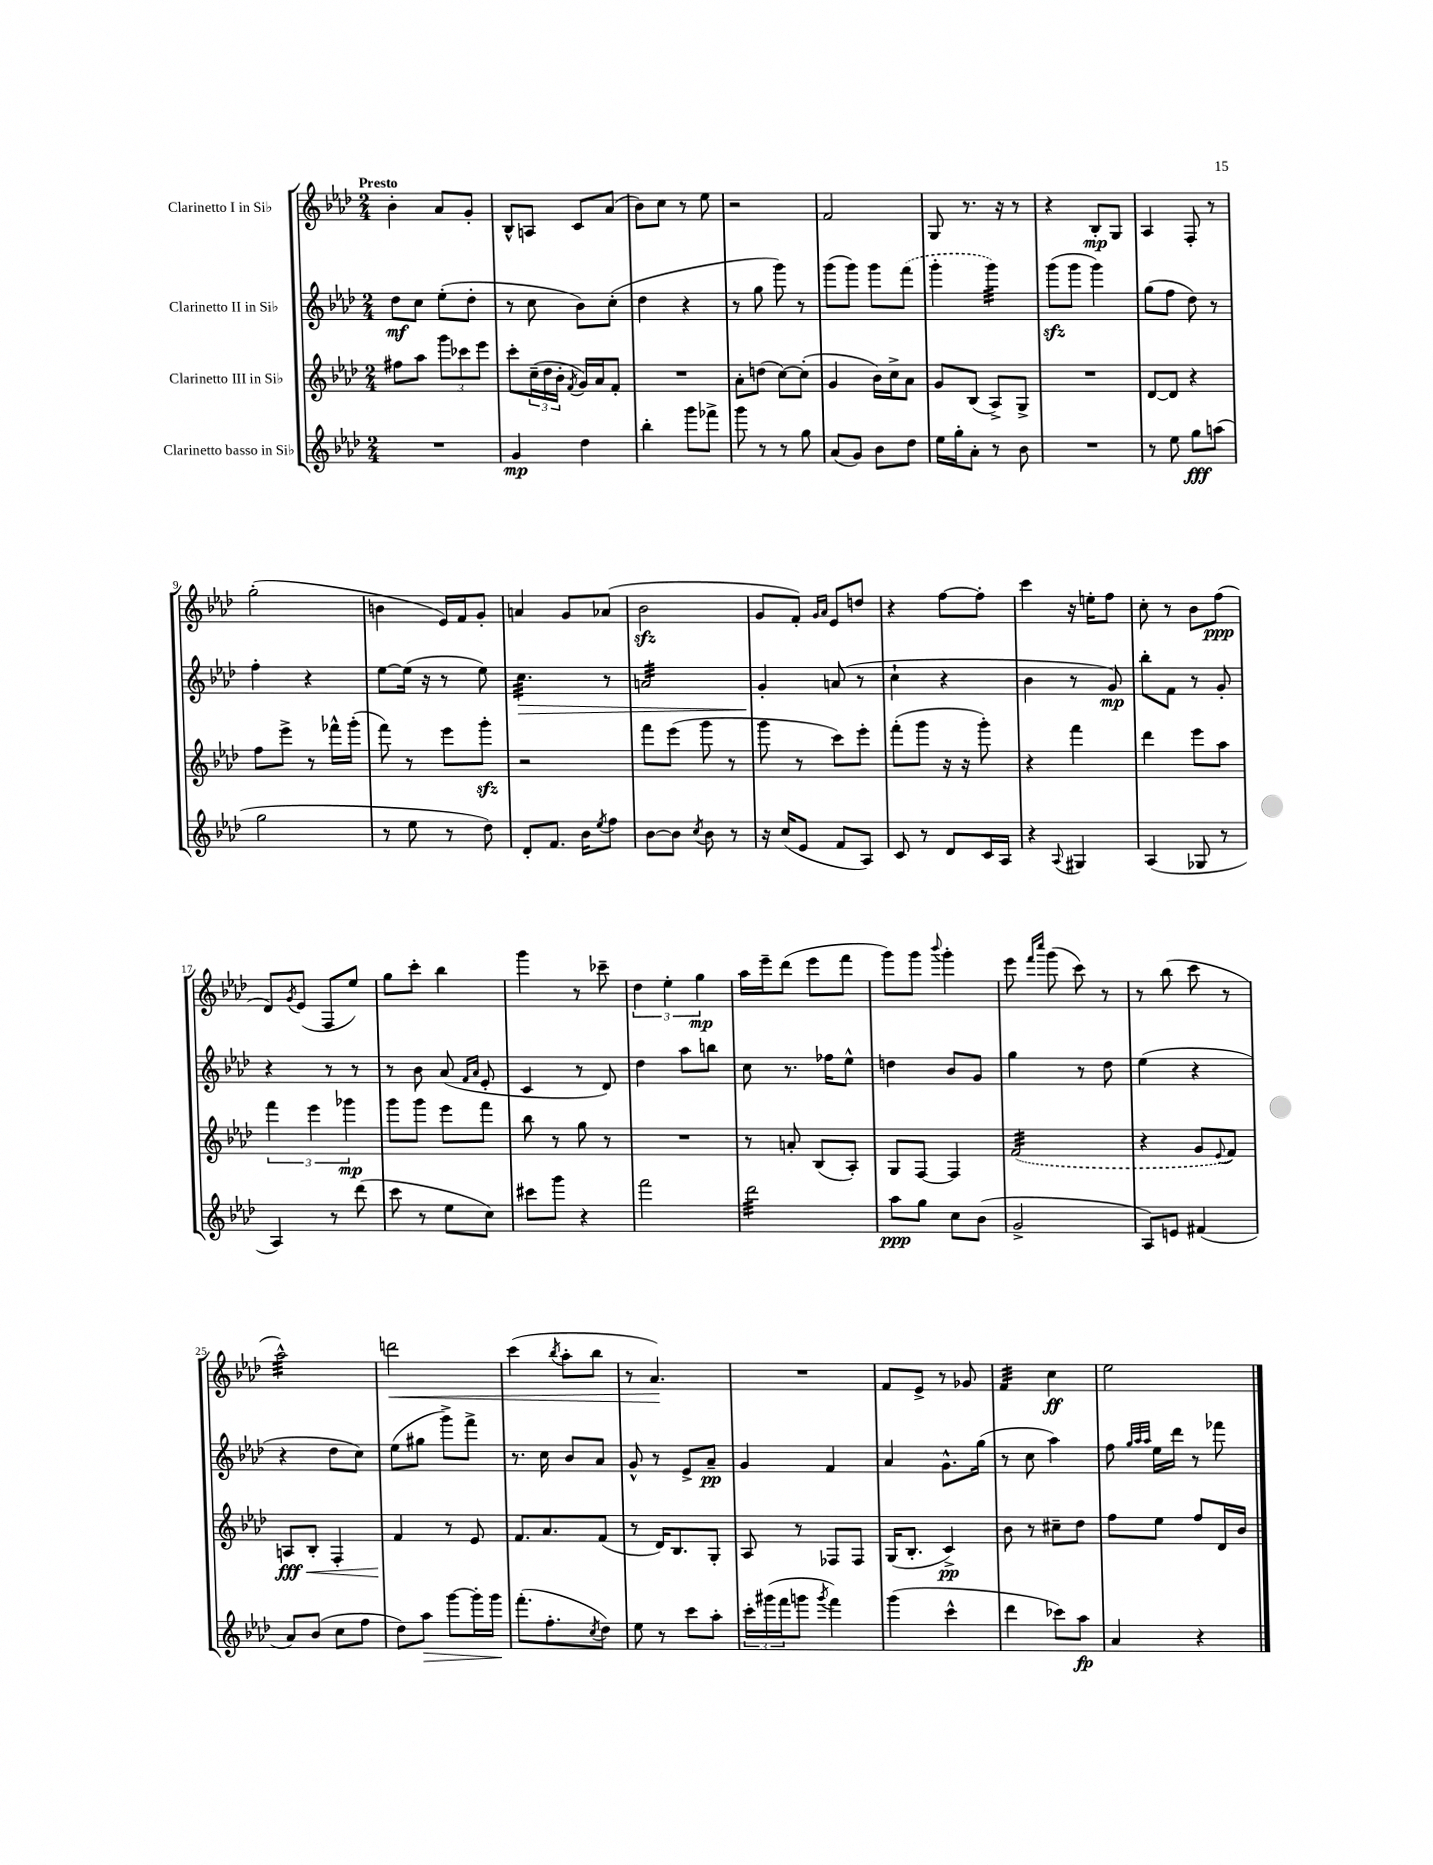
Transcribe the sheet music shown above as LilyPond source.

<<
\new StaffGroup <<
\new Staff = "s0" \with { instrumentName = "Clarinetto I in Sib" } {
    \clef treble \key aes \major \numericTimeSignature \time 2/4 \tempo "Presto"
    bes'4-. aes'8 g'8-. |
    bes8-^ a8 c'8 aes'8( |
    bes'8) c''8 r8 ees''8 |
    r2 |
    f'2 |
    g8 r8. r16 r8 |
    r4 bes8-.\mp g8 |
    aes4 f8-. r8 |
    g''2-.( |
    b'4 ees'16) f'16 g'8-. |
    a'4 g'8 aes'8( |
    bes'2\sfz |
    g'8 f'8-.) \grace { g'16 aes'16 } ees'8 d''8 |
    r4 f''8~ f''8-. |
    c'''4 r16 e''16-. f''8 |
    c''8-. r8 bes'8 f''8\ppp( |
    des'8) \acciaccatura { g'8 } ees'8( f8 ees''8) |
    g''8 c'''8-. bes''4 |
    g'''4 r8 ces'''8-- |
    \tuplet 3/2 { des''4 ees''4-. g''4\mp } |
    aes''16 ees'''16-- des'''8( ees'''8 f'''8 |
    g'''8) g'''8 \appoggiatura { bes'''8 } g'''4-. |
    ees'''8 \grace { f'''16 c''''16 } g'''8( c'''8) r8 |
    r8 bes''8( c'''8 r8 |
    aes''2:32-^) |
    d'''2\< |
    c'''4( \acciaccatura { bes''8 } aes''8-. bes''8 |
    r8 aes'4.\!) |
    R2 |
    f'8 ees'8-> r8 ges'8 |
    f'4:32 c''4\ff |
    ees''2 \bar "|." |
}
\new Staff = "s1" \with { instrumentName = "Clarinetto II in Sib" } {
    \clef treble \key aes \major \numericTimeSignature \time 2/4
    des''8\mf c''8 ees''8-.( des''8-. |
    r8 c''8 bes'8) c''8-.( |
    des''4 r4 |
    r8 g''8 g'''8) r8 |
    g'''8( g'''8) g'''8 \once \slurDashed f'''8( |
    g'''4-. g'''4:32) |
    g'''8\sfz( g'''8 g'''4) |
    g''8( f''8 des''8) r8 |
    f''4-. r4 |
    ees''8~ ees''16( r16 r8 ees''8) |
    c''4.:32\> r8 |
    a'2:32 |
    g'4-.\! a'8( r8 |
    c''4-! r4 |
    bes'4 r8 g'8\mp) |
    bes''8-. f'8 r8 g'8-. |
    r4 r8 r8 |
    r8 bes'8 aes'8( \grace { f'16 aes'16 } ees'8-. |
    c'4 r8 des'8) |
    des''4 aes''8 b''8 |
    c''8 r8. fes''16 ees''8-^ |
    d''4 bes'8 g'8 |
    g''4 r8 des''8 |
    ees''4( r4 |
    r4 des''8 c''8) |
    ees''8( gis''8 g'''8->) f'''8-> |
    r8. c''16 bes'8 aes'8 |
    g'8-^ r8 ees'8-> aes'8--\pp |
    g'4 f'4 |
    aes'4 g'8.-^ g''16( |
    r8 c''8 aes''4) |
    f''8 \grace { g''32 aes''32 aes''32 } ees''16 des'''16 r8 fes'''8 \bar "|." |
}
\new Staff = "s2" \with { instrumentName = "Clarinetto III in Sib" } {
    \clef treble \key aes \major \numericTimeSignature \time 2/4
    fis''8 aes''8 \tuplet 3/2 { g'''8 ces'''8 ees'''8 } |
    c'''8-. \tuplet 3/2 { c''16--( des''16 bes'16-. } \acciaccatura { f'8 } g'16) aes'16 f'8-. |
    R2 |
    aes'8-. d''8( c''8~) c''8-.( |
    g'4 bes'16) c''16-> aes'8 |
    g'8 bes8( aes8->) g8-> |
    R2 |
    des'8~ des'8 r4 |
    f''8 ees'''8-> r8 fes'''16-^ g'''16-.( |
    f'''8) r8 ees'''8 g'''8-.\sfz |
    r2 |
    f'''8 ees'''8( g'''8 r8 |
    g'''8 r8 c'''8) ees'''8-. |
    f'''8-.( g'''8 r16 r16 g'''8-.) |
    r4 f'''4 |
    des'''4 ees'''8 aes''8 |
    \tuplet 3/2 { f'''4 ees'''4 ges'''4\mp } |
    g'''8 g'''8 ees'''8 f'''8 |
    bes''8 r8 g''8 r8 |
    R2 |
    r8 a'8-. bes8( aes8-.) |
    g8 f8~ f4 |
    \once \slurDashed f'2:32( |
    r4 g'8 \appoggiatura { ees'8 } f'8) |
    a8\fff\< bes8-. f4-. |
    f'4\! r8 ees'8 |
    f'8. aes'8. f'8( |
    r8 des'16) bes8. g8-. |
    aes8 r8 fes8 fes8 |
    g16( bes8.-. c'4->\pp) |
    bes'8 r8 cis''8-- des''8 |
    f''8 ees''8 f''8 des'16 bes'16 \bar "|." |
}
\new Staff = "s3" \with { instrumentName = "Clarinetto basso in Sib" } {
    \clef treble \key aes \major \numericTimeSignature \time 2/4
    R2 |
    g'4\mp des''4 |
    bes''4-. g'''8 fes'''8-> |
    g'''8 r8 r8 g''8 |
    aes'8( g'8) bes'8 des''8 |
    ees''16 g''16-. aes'8-. r8 bes'8 |
    R2 |
    r8 ees''8 g''8\fff a''8( |
    g''2 |
    r8 ees''8 r8 des''8) |
    des'8-. f'8. bes'16 \acciaccatura { ees''8 } f''8 |
    bes'8~ bes'8 \acciaccatura { c''8 } bes'8 r8 |
    r16 c''16( ees'8 f'8 aes8) |
    c'8 r8 des'8 c'16 aes16 |
    r4 \appoggiatura { aes8 } gis4 |
    aes4( ges8 r8 |
    aes4) r8 des'''8( |
    c'''8 r8 ees''8 c''8) |
    cis'''8 g'''8 r4 |
    f'''2 |
    des'''2:32 |
    aes''8\ppp g''8 c''8 bes'8( |
    g'2-> |
    aes8) e'8 fis'4( |
    aes'8) bes'8( c''8 f''8 |
    des''8) aes''8\> g'''8~ g'''16-. g'''16\! |
    f'''8.-.( f''8.-. \acciaccatura { c''8 } des''8) |
    ees''8 r8 c'''8 aes''8-. |
    \tuplet 3/2 { c'''16-. gis'''16( f'''16 } g'''8 \acciaccatura { g'''8 } f'''4) |
    g'''4( c'''4-^ |
    des'''4 ces'''8) aes''8\fp |
    aes'4 r4 \bar "|." |
}
>>
>>
